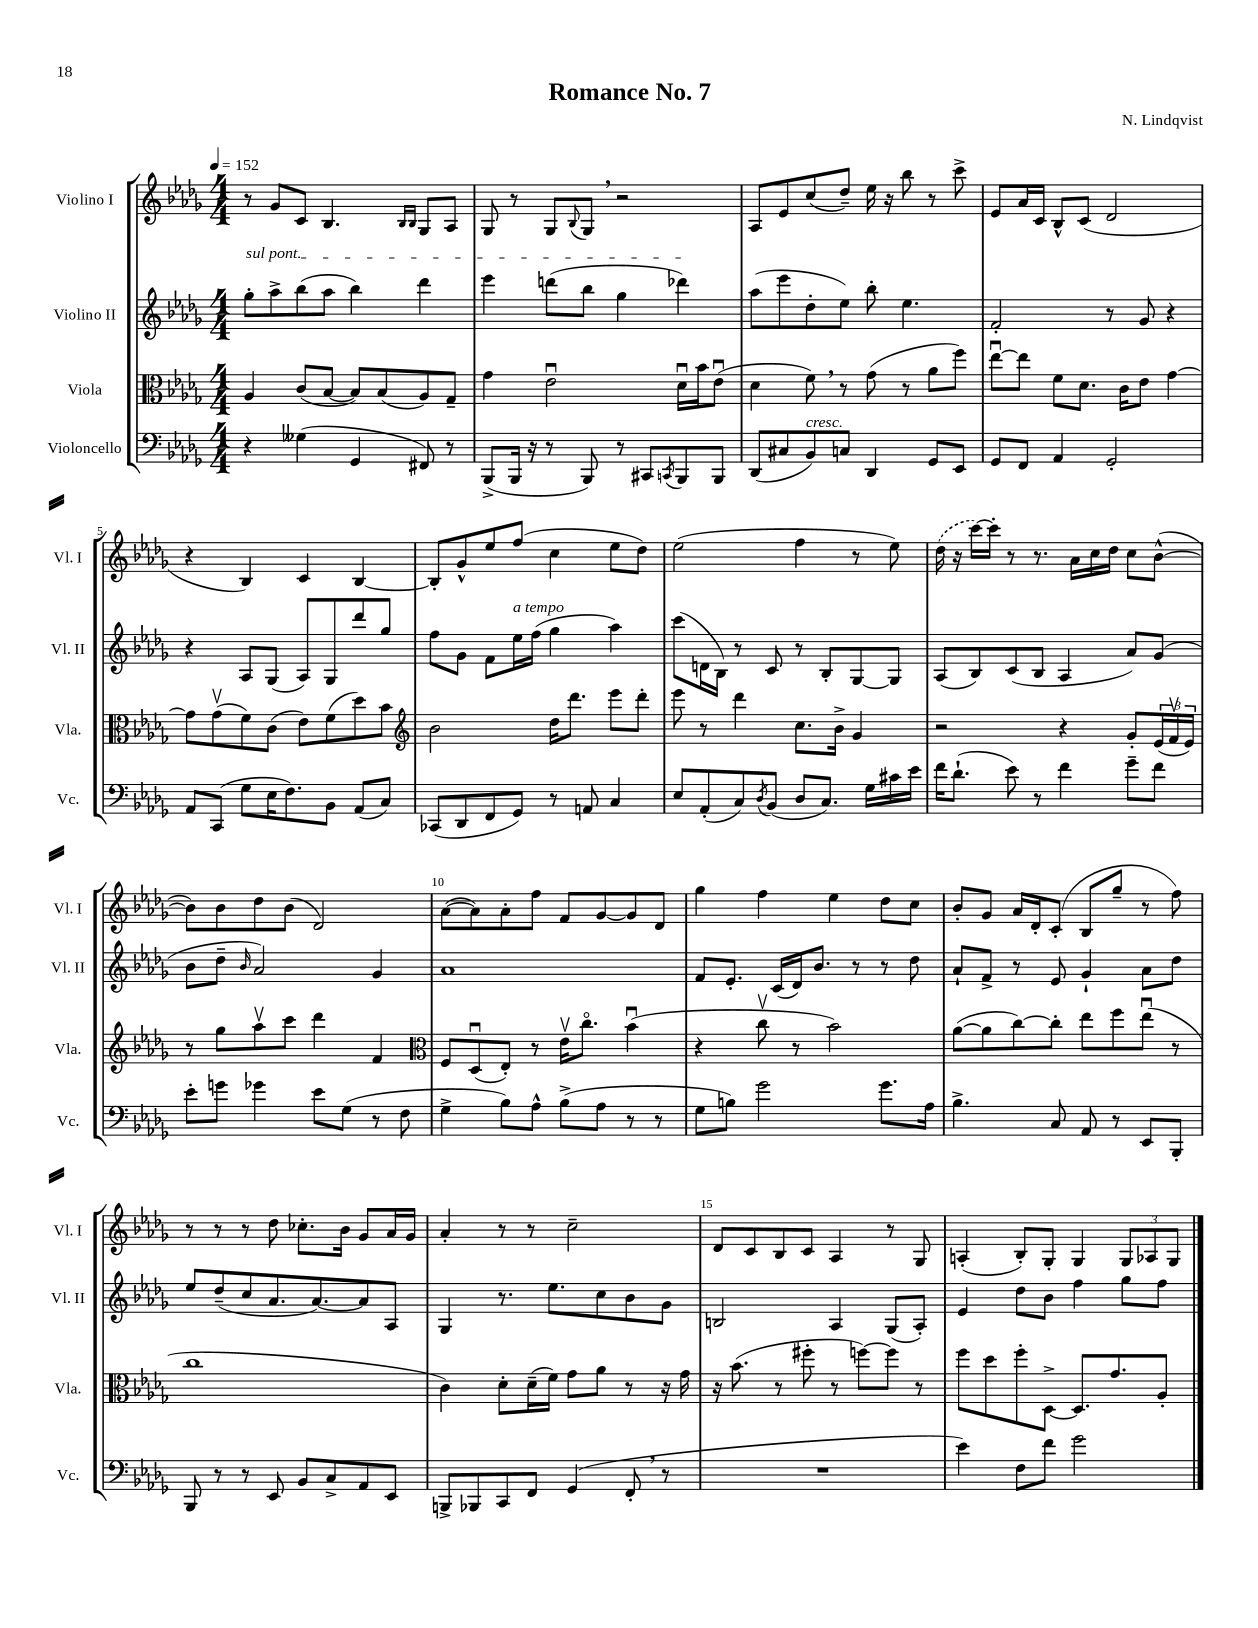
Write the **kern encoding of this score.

**kern	**kern	**kern	**kern
*staff4	*staff3	*staff2	*staff1
*clefF4	*clefC3	*clefG2	*clefG2
*k[b-e-a-d-g-]	*k[b-e-a-d-g-]	*k[b-e-a-d-g-]	*k[b-e-a-d-g-]
*M4/4	*M4/4	*M4/4	*M4/4
*MM152	*MM152	*MM152	*MM152
4r	4A-	8gg-'	8r
.	.	8aa-^	8g-
(4G--	(8c	(8bb-	8c
.	[8B-	8aa-	4.B-
4GG-	8B-])	4bb-)	.
.	(8B-	.	.
.	.	.	16qqB-
.	.	.	16qqB-
8FF#)	8A-)	4ddd-	8G-
8r	8G-~	.	8A-
=	=	=	=
(8BBB-^	4g-	4eee-	8G-
16BBB-	.	.	8r
16r	.	.	.
8r	2e-u	(8ddd	8G-
.	.	.	8qqB-
8BBB-)	.	8bb-	8G-
8r	.	4gg-	2r
8CC#	.	.	.
8qCC	.	.	.
8BBB-	16d-u	4ddd-)	.
.	16b-	.	.
8BBB-	(8e-u	.	.
=	=	=	=
(8DD-	4d-	(8aa-	8A-
8C#	.	8eee-	8e-
8BB-)	8f)	8dd-'	(8cc
8C	8r	8ee-)	8dd-~)
4DD-	(8g-	8bb-'	16ee-
.	.	.	16r
.	8r	4.ee-	8bb-
8GG-	8a-	.	8r
8EE-	8ff)	.	8ccc^
=	=	=	=
8GG-	[8ee-u	2f'	8e-
8FF	8ee-]	.	16a-
.	.	.	16c
4AA-	8f	.	8B-^^
.	8.d-	.	(8c
2GG-'	.	8r	2d-
.	16c	.	.
.	8e-	8g-	.
.	[4g-	4r	.
=	=	=	=
8AA-	8g-]	4r	4r
(8CC	(8g-v	.	.
8G-	8f)	8A-	4B-)
16E-	(8c	(8G-	.
8.F)	.	.	.
.	8e-)	8A-)	4c
8BB-	(8f	8G-	.
(8AA-	8dd-)	8ddd-	[4B-
8C)	8b-	8gg-	.
=	=	=	=
*	*clefG2	*	*
(8CC-	2b-	8ff	8B-']
8DD-	.	8g-	8g-^^
8FF	.	8f	8ee-
8GG-)	.	16ee-	(8ff
.	.	(16ff	.
8r	16dd-	4gg-	4cc
.	8.ddd-	.	.
8AA	.	.	.
4C	8eee-	4aa-)	8ee-
.	8ddd-'	.	8dd-)
=	=	=	=
8E-	8eee-	(8ccc	(2ee-
(8AA-'	8r	16d	.
.	.	16B-)	.
8C)	4ddd-	8r	.
8qD-	.	.	.
(8BB-	.	8c	.
8D-	8.cc	8r	4ff
8.C)	.	8B-'	.
.	16b-^	.	.
.	4g-	[8G-	8r
16G-	.	.	.
16c#	.	8G-]	8ee-)
16e-	.	.	.
=	=	=	=
16f	2r	(8A-	(16dd-
(8.d-`	.	.	16r
.	.	8B-)	[16ccc)
.	.	.	16ccc']
8e-)	.	(8c	8r
8r	.	8B-	8.r
4f	4r	4A-	.
.	.	.	16a-
.	.	.	16cc
.	.	.	16dd-
8g-~	8g-'	8a-)	8cc
8f	(24e-	(8g-	([8b-^^
.	24fv	.	.
.	24e-)	.	.
=	=	=	=
8e-'	8r	8b-	8b-])
8g	8gg-	8dd-~	8b-
.	.	16qqb-	.
4g-	8aa-v	2a-)	8dd-
.	8ccc	.	(8b-
8e-	4ddd-	.	2d-)
(8G-	.	.	.
8r	4f	4g-	.
8F	.	.	.
=	=	=	=
*	*clefC3	*	*
4G-^	8F	1a-	([8a-
.	(8D-u	.	8a-])
8B-)	8E-')	.	8a-'
8A-^^	8r	.	8ff
(8B-^	16e-v	.	8f
.	8.cco	.	.
8A-	.	.	[8g-
8r	(4b-u	.	8g-]
8r	.	.	8d-
=	=	=	=
8G-	4r	8f	4gg-
8B)	.	8.e-'	.
2g-	8ccv	.	4ff
.	.	(16c	.
.	8r	16d-)	.
.	.	8.b-	.
.	2b-)	.	4ee-
.	.	8r	.
8.g-	.	8r	8dd-
.	.	8dd-	8cc
16A-	.	.	.
=	=	=	=
4.B-^	([8a-	8a-`	8b-'
.	8a-]	8f^	8g-
.	[8cc)	8r	16a-
.	.	.	16d-'
8C	8cc']	8e-	(8c'
8AA-	8ee-	4g-`	8B-
8r	8ff	.	8gg-~
8EE-	(8ee-u	8a-	8r
8BBB-'	8r	8dd-	8ff)
=	=	=	=
8BBB-	1cc	8ee-	8r
8r	.	(8dd-~	8r
8r	.	8cc	8r
8EE-	.	8.a-	8dd-
8BB-	.	.	8.cc-'
.	.	[8.a-)	.
8C^	.	.	.
.	.	.	16b-
8AA-	.	8a-]	8g-
8EE-	.	8A-	16a-
.	.	.	16g-
=	=	=	=
8BBB^	4c)	4G-	4a-'
8BBB-	.	.	.
8CC	8d-'	8.r	8r
8FF	(16d-~	.	8r
.	16f)	8.ee-	.
(4GG-	8g-	.	2cc~
.	8a-	8cc	.
8FF'	8r	8b-	.
8r	16r	8g-	.
.	16g-	.	.
=	=	=	=
1r	16r	2B	8d-
.	(8.b-	.	.
.	.	.	8c
.	8r	.	8B-
.	8ff#'	.	8c
.	8r	4A-	4A-
.	[8ff)	.	.
.	8ff]	(8G-	8r
.	8r	8A-')	8G-
=	=	=	=
4e-)	8ff	4e-	(4A'
.	8dd-	.	.
8F	8ff'	8dd-	8B-')
8f	[8D-^	8b-	8G-'
2g-	8.D-]	4ff	4G-
.	8.g-	.	.
.	.	8gg-	12G-
.	.	.	12A-
.	8A-'	8ff	.
.	.	.	12G-
==	==	==	==
*-	*-	*-	*-
